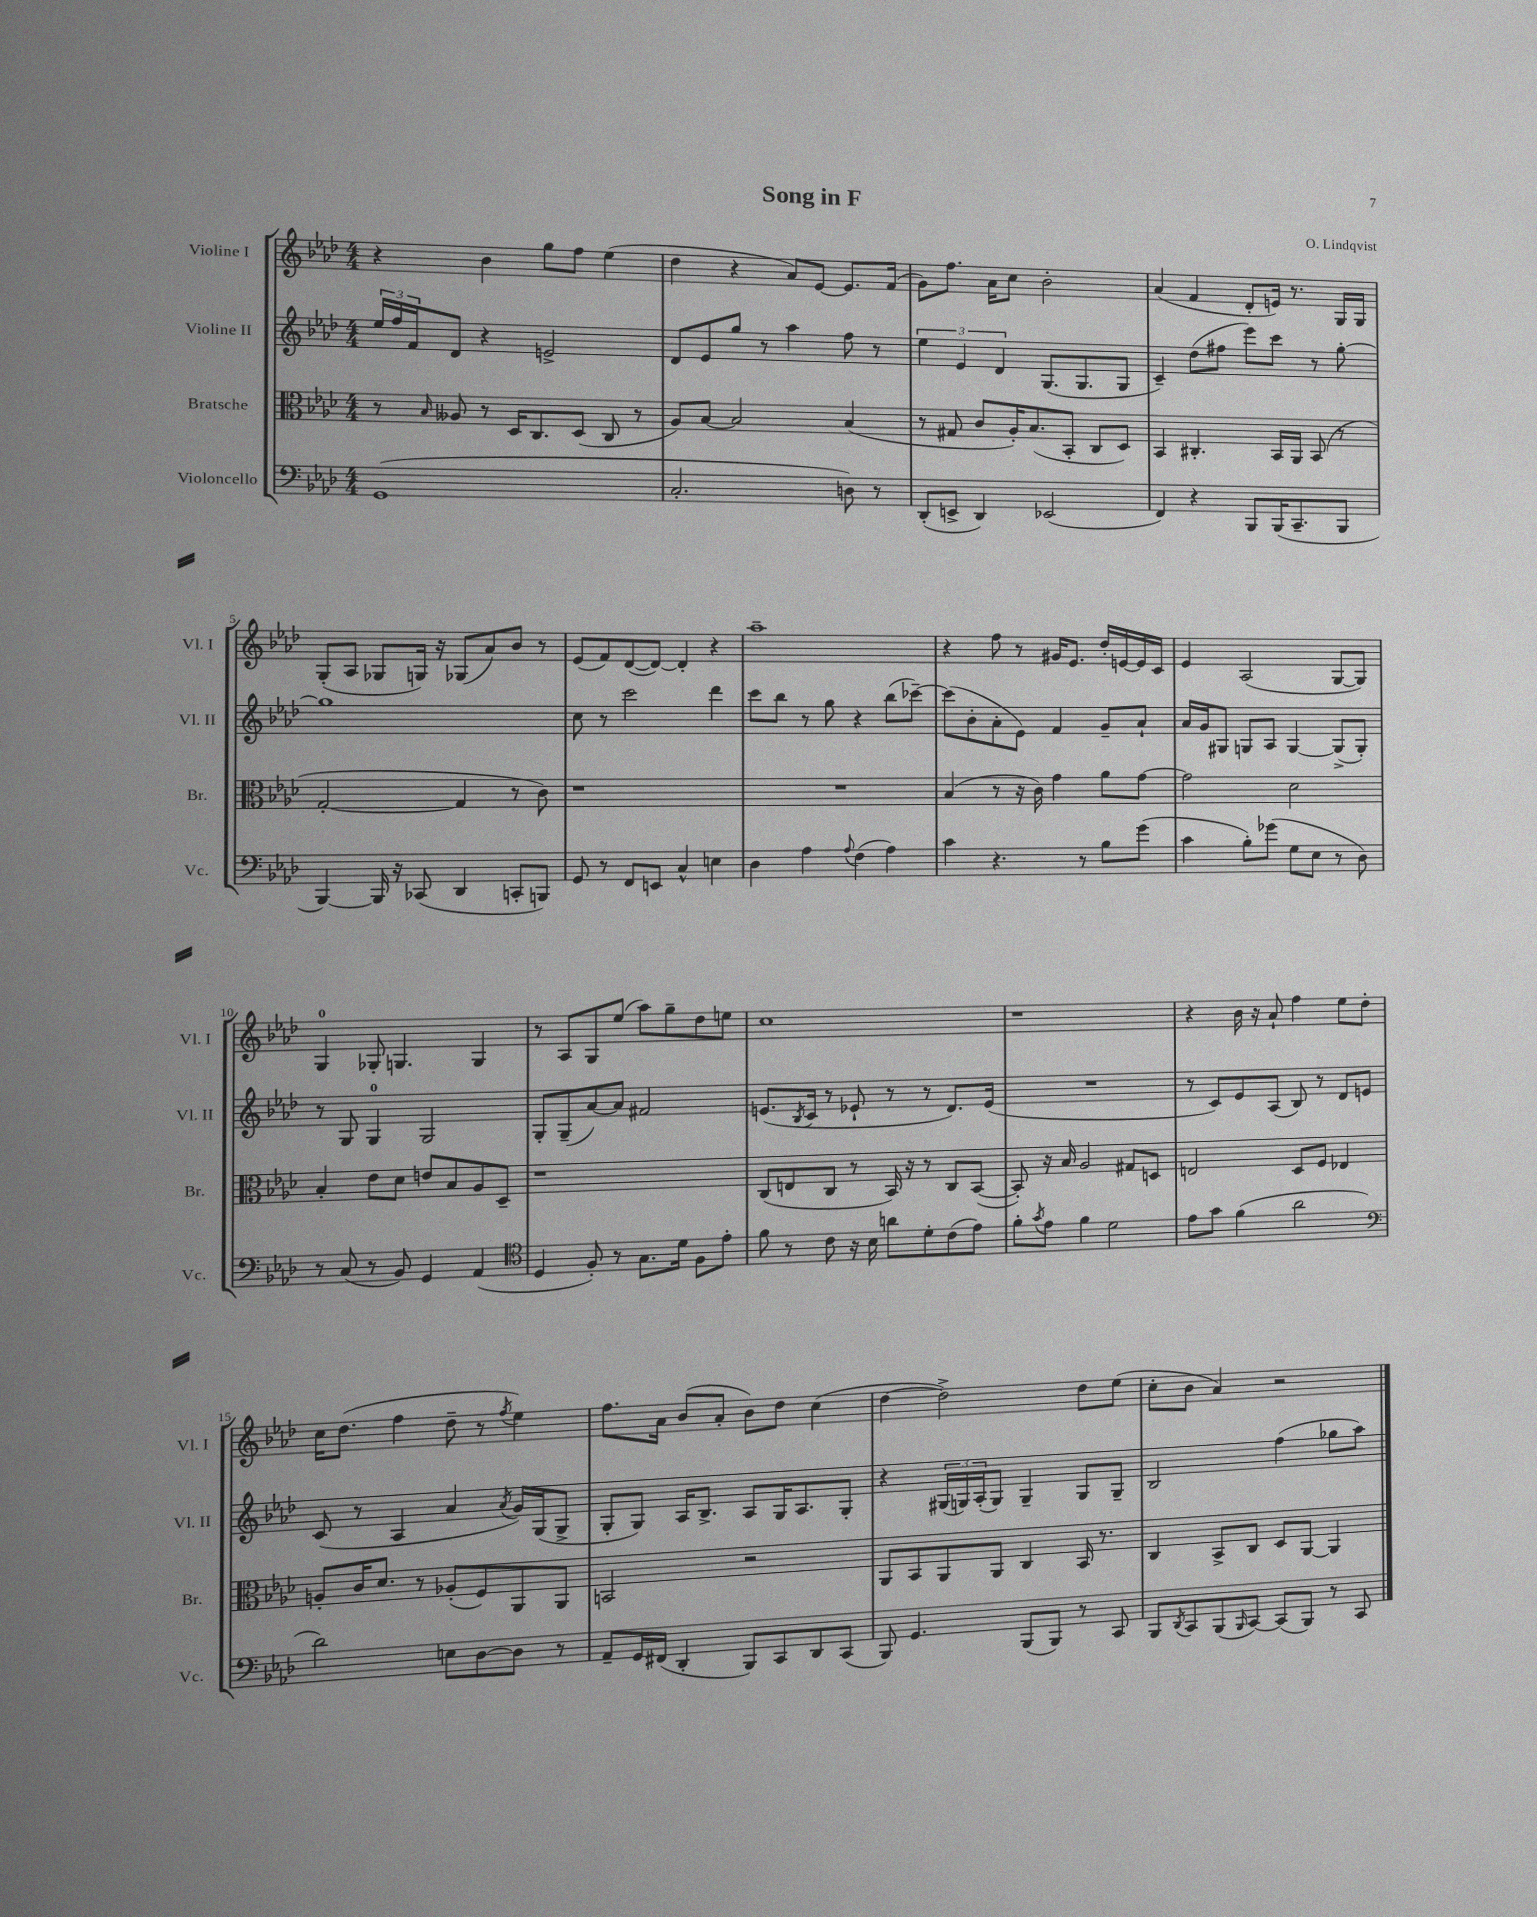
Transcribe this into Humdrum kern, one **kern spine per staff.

**kern	**kern	**kern	**kern
*staff4	*staff3	*staff2	*staff1
*clefF4	*clefC3	*clefG2	*clefG2
*k[b-e-a-d-]	*k[b-e-a-d-]	*k[b-e-a-d-]	*k[b-e-a-d-]
*M4/4	*M4/4	*M4/4	*M4/4
(1GG	8r	24ee-/LL	4r
.	.	24ff/	.
.	.	24f/J	.
.	16qqB-/	.	.
.	8A--/	8d-/J	.
.	8r	4r	4b-\
.	16D-/LK	.	.
.	8.C/	.	.
.	.	2e^/	8gg\L
.	(8D-/J	.	8ff\J
.	8C/	.	(4ee-\
.	8r	.	.
=	=	=	=
2.C'/	8A-/L)	8d-/L	4dd-\
.	[8B-/J	8e-/	.
.	2B-/]	8gg/J	4r
.	.	8r	.
.	.	4aa-\	8a-/L)
.	.	.	[8e-/J
8D\)	(4B-/	8ff\	8.e-/]L
8r	.	8r	.
.	.	.	(16f/Jk
=	=	=	=
(8DD-'/L	8r	6ee-\	8g\L)
8EE^/J	8G#/	.	8.ff\J
.	.	6e-/	.
4DD-/)	8c/L	.	.
.	.	.	16a-\LK
.	.	6d-/	.
.	16A-'/K)	.	8cc\J
.	(8.B-/	.	.
(2EE-/	.	(8.G/L	2b-'\
.	8BB-'/J	.	.
.	.	8.G/	.
.	8C/L	.	.
.	8D-/J)	8G/J	.
=	=	=	=
4FF/)	4BB-/	4c~/)	(4a-/
4r	4.C#'/	(8dd-\L	4f/
.	.	8ff#\J	.
8BBB-/L	.	8eee-\L)	8d-'/L
(16BBB-/K	16BB-/LL	8ccc\J	16e/Jk)
8.CC~/	16AA-/JJ	.	8.r
.	(8BB-/	8r	.
8BBB-/J	8r	[8gg'\	16G/LL
.	.	.	16G/JJ
=	=	=	=
[4BBB-/)	[2G'/	1gg]	(8G'/L
.	.	.	8A-/J
16BBB-/]	.	.	8G-/L
16r	.	.	.
(8CC-/	.	.	16G/Jk)
.	.	.	16r
4DD-/	4G/]	.	(8G-/L
.	.	.	8a-/)
8CC'/L	8r	.	8b-/J
8BBB/J)	8c\)	.	8r
=	=	=	=
8GG/	1r	8cc\	(8e-/L
8r	.	8r	8f/)
8FF/L	.	2ccc\	([8d-/
8EE/J	.	.	8d-/_J)
4C^^/	.	.	4d-'/]
4E\	.	4ddd-\	4r
=	=	=	=
4D-\	1r	8ccc\L	1aa-~
.	.	8bb-\J	.
4A-\	.	8r	.
.	.	8gg\	.
8qqA-/	.	.	.
(4F\	.	4r	.
4A-\)	.	(8bb-\L	.
.	.	[8ccc-~\J)	.
=	=	=	=
4c\	(4B-/	(8ccc-\]L	4r
.	.	8b-'\	.
4.r	8r	8a-'\	8ff\
.	16r	8e-\J)	8r
.	16c\)	.	.
.	4g\	4f/	16g#/LK
.	.	.	8.e-/J
8r	.	.	.
8B-\L	8a-\L	8g~/L	16dd-'/LL
.	.	.	[16e/
(8g\J	[8g\J	8a-`/J	16e/]
.	.	.	16c/JJ
=	=	=	=
4c\	2g\]	16a-/LL	4e-/
.	.	16g/J	.
.	.	8G#/J	.
8B-'\L)	.	8G/L	(2A-/
(8g-\J	.	8A-/J	.
8G\L	2d-\	[4G/	.
8E-\J	.	.	.
8r	.	(8G^/]L	[8G/L
8D-\)	.	8G'/J)	8G/]J)
=	=	=	=
8r	4B-'/	8r	4G/
(8C/	.	8G/	.
8r	8e-\L	4G/	8G-'/
8BB-/)	8d-\J	.	4.G/
4GG/	8e/L	2G/	.
.	8B-/	.	.
(4AA-/	8A-/	.	4G/
.	8D-~/J	.	.
=	=	=	=
*clefC4	*	*	*
4D-/	1r	8G'/L	8r
.	.	(8G~/	8A-/L
8F'/)	.	[8a-/)	8G/
8r	.	8a-/]J	(8ee-/J
8.G\L	.	2f#/	8aa-\L)
.	.	.	8gg~\
16d-\Jk	.	.	.
8F\L	.	.	8dd-\
8e-'\J	.	.	8ee\J
=	=	=	=
8f\	(8C/L	(8.e/L	1cc
8r	8E/	.	.
.	.	8qB-/	.
.	.	16c/Jk	.
8c\	8C/J	8r	.
16r	8r	8e-`/	.
16B-\	.	.	.
8a\L	16BB-/)	8r	.
.	16r	.	.
8d-'\	8r	8r	.
(8c\	8C/L	8.d-/L)	.
8e-\J)	([8BB-/J	.	.
.	.	(16e-/Jk	.
=	=	=	=
8f'\L	8BB-'/])	1r	1r
8qg/	.	.	.
8e-\J	16r	.	.
.	16B-/	.	.
4f\	2A-/	.	.
2d-\	.	.	.
.	8G#/L	.	.
.	8D/J	.	.
=	=	=	=
8e-\L	2E/	8r	4r
8g\J	.	8c/L)	.
(4f\	.	8e-/	16b-\
.	.	.	16r
.	.	(8A-/J	8a-`/
2a-\	8D-/L	8B-/)	4ff\
.	8F/J	8r	.
.	4E-/	8d-/L	8ee-\L
.	.	8e/J	8dd-'\J
=	=	=	=
*clefF4	*	*	*
2d-\)	8A'/L	(8c/	16cc\LK
.	.	.	(8.dd-\J
.	16c/K	8r	.
.	8.d-/J	.	.
.	.	4A-/	4ff\
.	8r	.	.
8E\L	(8A-'/L	4a-/	8dd-~\
[8D-\	8F/)	.	8r
.	.	8qa-/	8qff/
8D-\]J	8AA-/	16g/LL)	4ee-\)
.	.	(16G/J	.
8r	8AA-/J	8G^/J	.
=	=	=	=
8AA-~/L	2BB/	8G'/L	8.ff\L
16GG/L	.	8G/J)	.
(16FF#/JJ	.	.	16a-\Jk
4DD-'/	.	16A-/LK	(8b-/L
.	.	8.B-^/J	.
.	.	.	8a-'/J
8BBB-/L)	2r	8A-/L	8b-\L)
8CC/	.	16G/K	8dd-\J
.	.	8.A-/	.
8DD-/	.	.	(4cc\
(8CC/J	.	8G'/J	.
=	=	=	=
8BBB-/)	8AA-/L	4r	[4dd-\
4.GG/	8BB-/	.	.
.	8AA-/	(24G#/LL	2dd-^\])
.	.	24G/)	.
.	.	(24A-'/J	.
.	8AA-/J	8G/J)	.
(8BBB-/L	4C/	4G~/	.
8BBB-/J)	.	.	.
8r	16BB-/	8G/L	8dd-\L
.	8.r	.	.
8CC/	.	8G~/J	(8ee-\J
=	=	=	=
8BBB-/L	4C/	2B-/	8cc'\L
8qDD-/	.	.	.
8CC/	.	.	8b-\J
(8BBB-/	8BB-^/L	.	4a-/)
16qqBBB-/	.	.	.
[8CC/J)	8C/J	.	.
(8CC/]L	8D-/L	(4ff\	2r
8BBB-/J)	[8AA-/J	.	.
8r	4AA-/]	8gg-\L	.
8CC/	.	8aa-\J)	.
==	==	==	==
*-	*-	*-	*-
